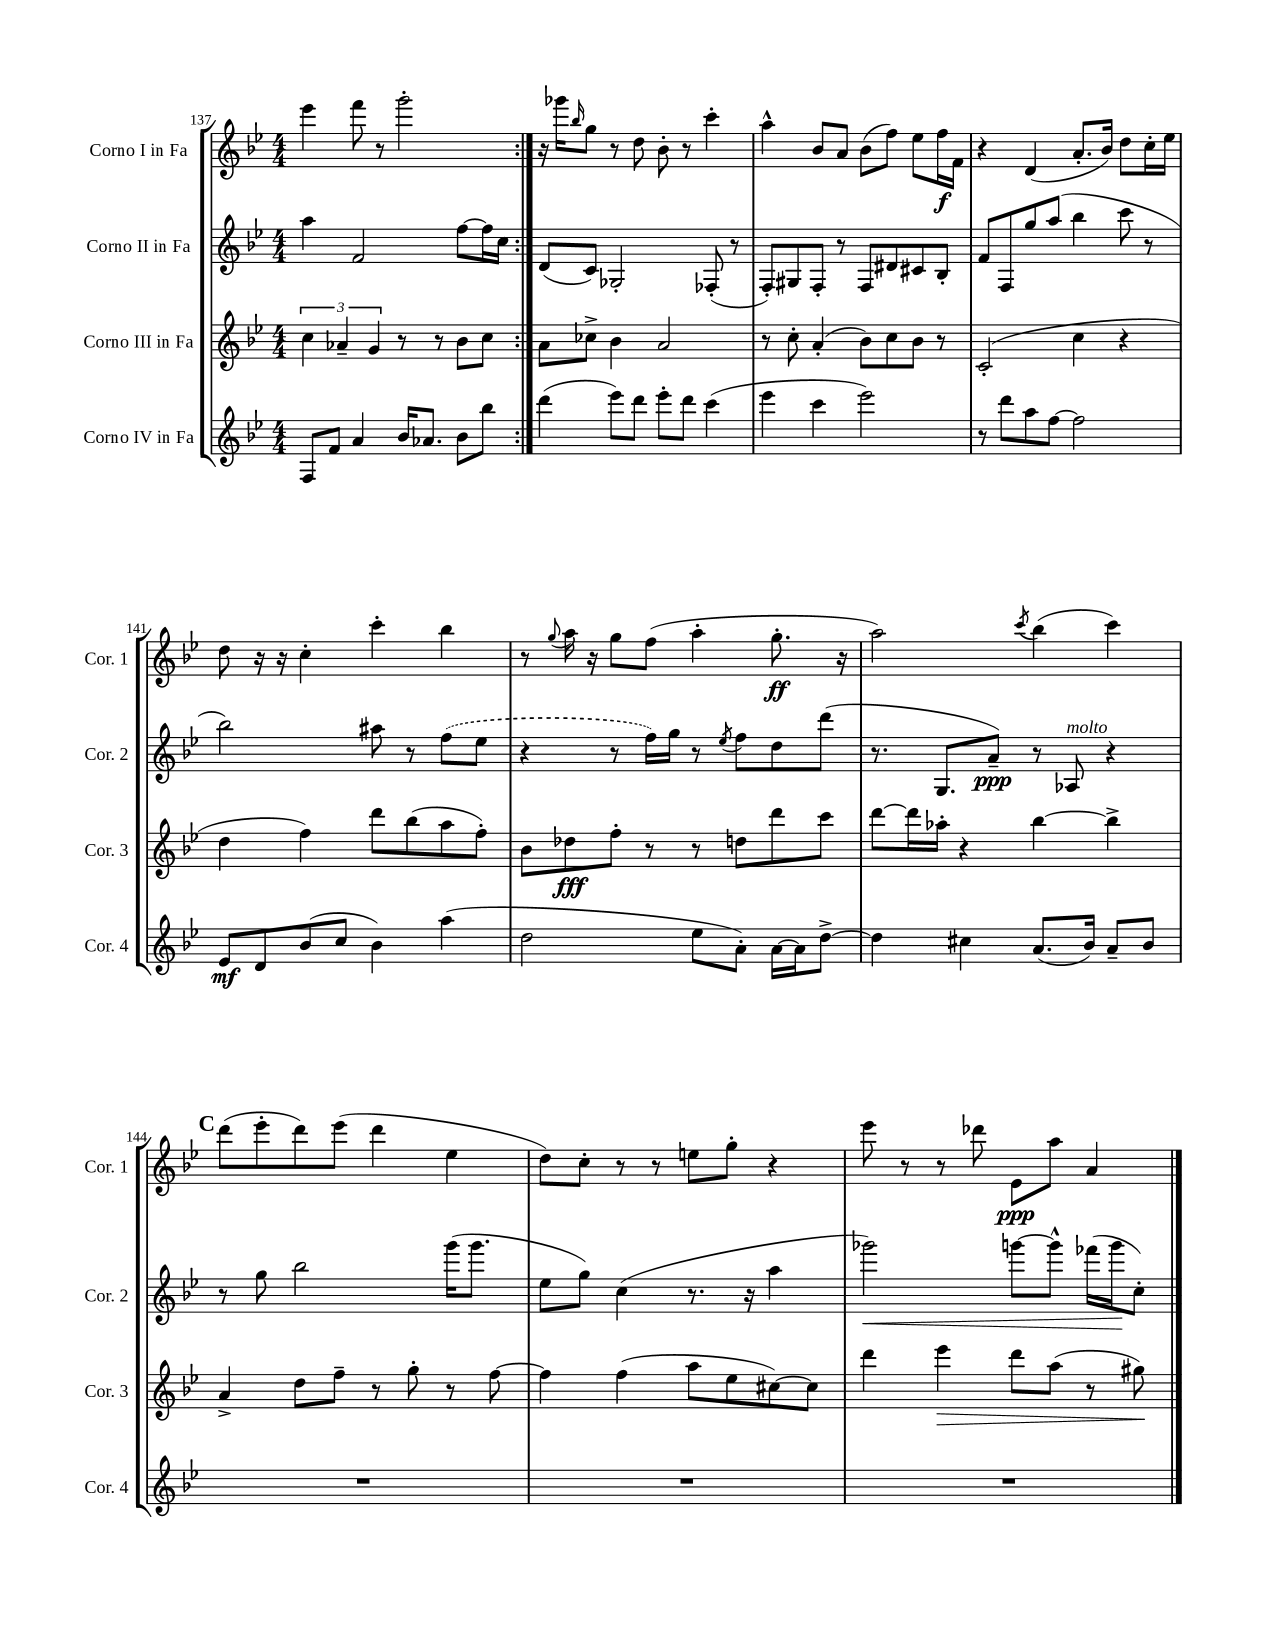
<<
\new StaffGroup <<
\new Staff = "s0" \with { instrumentName = "Corno I in Fa" shortInstrumentName = "Cor. 1" } {
    \clef treble \key bes \major \numericTimeSignature \time 4/4
    \repeat volta 2 { ees'''4 f'''8 r8 g'''2-. | }
    r16 ges'''16 \grace { bes''16 } g''8 r8 d''8 bes'8-. r8 c'''4-. |
    a''4-^ bes'8 a'8 bes'8( f''8) ees''8 f''16\f f'16 |
    r4 d'4( a'8.-. bes'16) d''8 c''16-. ees''16 |
    d''8 r16 r16 c''4-. c'''4-. bes''4 |
    r8 \appoggiatura { g''8 } a''16 r16 g''8 f''8( a''4-. g''8.-.\ff r16 |
    a''2) \acciaccatura { c'''8 } bes''4( c'''4) |
    \mark \markup { \bold "C" } d'''8( ees'''8-. d'''8) ees'''8( d'''4 ees''4 |
    d''8) c''8-. r8 r8 e''8 g''8-. r4 |
    ees'''8 r8 r8 des'''8 ees'8\ppp a''8 a'4 \bar "|." |
}
\new Staff = "s1" \with { instrumentName = "Corno II in Fa" shortInstrumentName = "Cor. 2" } {
    \clef treble \key bes \major \numericTimeSignature \time 4/4
    \repeat volta 2 { a''4 f'2 f''8~ f''16 c''16 | }
    d'8( c'8) ges2-. fes8-.( r8 |
    f8-.) gis8 f8-. r8 f8 dis'8 cis'8 bes8-. |
    f'8 f8 g''8 a''8( bes''4 c'''8 r8 |
    bes''2) ais''8 r8 \once \slurDashed f''8( ees''8 |
    r4 r8 f''16) g''16 r8 \acciaccatura { ees''8 } f''8 d''8 d'''8( |
    r8. g8. a'8--\ppp) r8 aes8^\markup { \italic "molto" } r4 |
    \mark \markup { \bold "C" } r8 g''8 bes''2 g'''16( g'''8. |
    ees''8 g''8) c''4( r8. r16 a''4 |
    ges'''2\<) g'''8~ g'''8-^ fes'''16( g'''16\! c''8-.) \bar "|." |
}
\new Staff = "s2" \with { instrumentName = "Corno III in Fa" shortInstrumentName = "Cor. 3" } {
    \clef treble \key bes \major \numericTimeSignature \time 4/4
    \repeat volta 2 { \tuplet 3/2 { c''4 aes'4-- g'4 } r8 r8 bes'8 c''8 | }
    a'8 ces''8-> bes'4 a'2 |
    r8 c''8-. a'4-.( bes'8) c''8 bes'8 r8 |
    c'2-.( c''4 r4 |
    d''4 f''4) d'''8 bes''8( a''8 f''8-.) |
    bes'8 des''8\fff f''8-. r8 r8 d''8 d'''8 c'''8 |
    d'''8~ d'''16 aes''16-. r4 bes''4~ bes''4-> |
    \mark \markup { \bold "C" } a'4-> d''8 f''8-- r8 g''8-. r8 f''8~ |
    f''4 f''4( a''8 ees''8 cis''8~) cis''8 |
    d'''4 ees'''4\> d'''8 a''8( r8 gis''8\!) \bar "|." |
}
\new Staff = "s3" \with { instrumentName = "Corno IV in Fa" shortInstrumentName = "Cor. 4" } {
    \clef treble \key bes \major \numericTimeSignature \time 4/4
    \repeat volta 2 { f8 f'8 a'4 bes'16 aes'8. bes'8 bes''8 | }
    d'''4( ees'''8) d'''8 ees'''8-. d'''8 c'''4( |
    ees'''4 c'''4 ees'''2) |
    r8 d'''8 a''8 f''8~ f''2 |
    ees'8\mf d'8 bes'8( c''8 bes'4) a''4( |
    d''2 ees''8 a'8-.) a'16~ a'16 d''8~-> |
    d''4 cis''4 a'8.( bes'16) a'8-- bes'8 |
    \mark \markup { \bold "C" } R1 |
    R1 |
    R1 \bar "|." |
}
>>
>>
\layout { \context { \Score currentBarNumber = #137 } }
